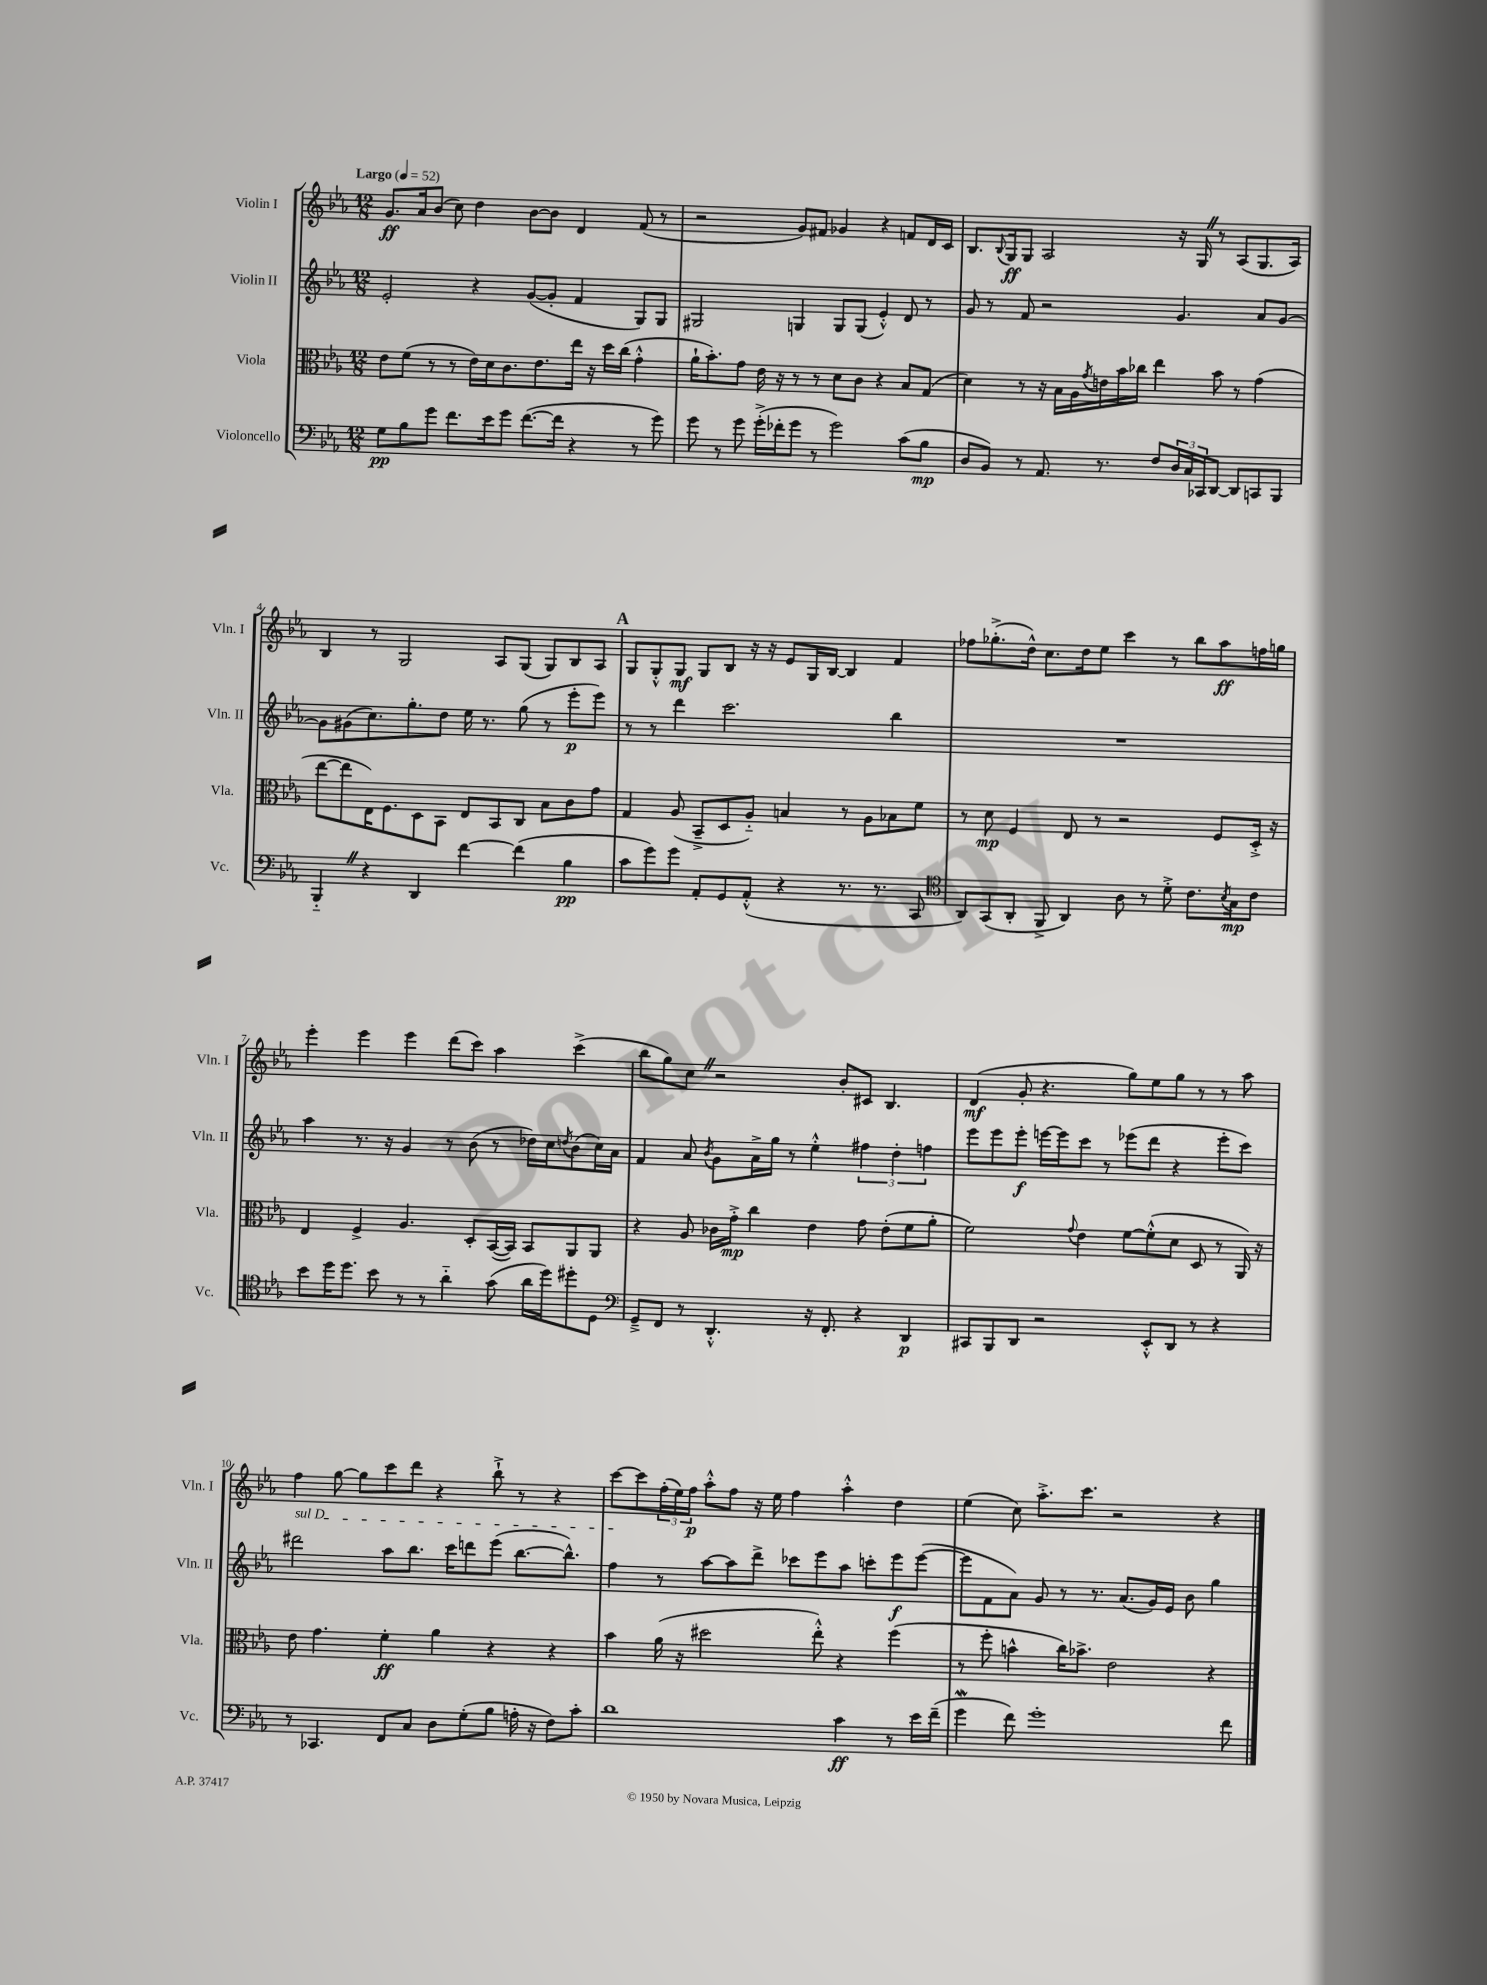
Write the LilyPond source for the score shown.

<<
\new StaffGroup <<
\new Staff = "s0" \with { instrumentName = "Violin I" shortInstrumentName = "Vln. I" } {
    \clef treble \key ees \major \numericTimeSignature \time 12/8 \tempo "Largo" 4 = 52
    g'8.\ff aes'16 bes'8( c''8) d''4 bes'8~ bes'8 d'4 f'8( r8 |
    r2 g'8) fis'8 ges'4 r4 f'8 d'16 c'16 |
    bes8. \appoggiatura { bes8 } g16\ff g8 aes2 r16 g16 \once \override BreathingSign.text = \markup { \musicglyph "scripts.caesura.straight" } \breathe r8 aes8( g8. aes16) |
    bes4 r8 g2 aes8 g8( g8) bes8 aes8 |
    \mark \markup { \bold "A" } g8 g8-.-^ g8\mf g8 bes8 r16 r16 ees'8 g16 bes16~ bes4 f'4 |
    fes''8 ges''8.-.->( d''16-^) c''8. d''16 ees''8 c'''4 r8 bes''8 aes''8\ff f''16 g''16 |
    ees'''4-. ees'''4 ees'''4 d'''8( c'''8) aes''4 c'''4->( |
    bes''8 g''8) c''8 \once \override BreathingSign.text = \markup { \musicglyph "scripts.caesura.straight" } \breathe r2 bes'8-. cis'8 bes4. |
    d'4\mf( g'8-. r4. g''8) ees''8 g''8 r8 r8 aes''8 |
    f''4 g''8~ g''8 c'''8 d'''8 r4 bes''8-!-> r8 r4 |
    c'''8~ c'''8 \tuplet 3/2 { f''16-.( ees''16) f''16\p } aes''8-.-^ f''8 r16 ees''16 f''4 aes''4-.-^ d''4 |
    ees''4( c''8) aes''8.-.-> c'''8. r2 r4 \bar "|." |
}
\new Staff = "s1" \with { instrumentName = "Violin II" shortInstrumentName = "Vln. II" } {
    \clef treble \key ees \major \numericTimeSignature \time 12/8
    ees'2-. r4 g'8~( g'8-. f'4 g8) g8 |
    gis2 g4 g8 g8( ees'4-.-^) d'8 r8 |
    g'8 r8 f'8 r2 g'4. aes'8 g'8~ |
    g'8 gis'8( c''8.) g''8.-. d''8 ees''16 r8. g''8( r8 ees'''8-.\p ees'''8) |
    \mark \markup { \bold "A" } r8 r8 d'''4 c'''2. bes''4 |
    R1. |
    aes''4 r8. r16 g'4 r8 bes'8( r8 des''16) c''16 \acciaccatura { d''8 } bes'8( c''16) aes'16 |
    f'4 aes'8 \acciaccatura { bes'8 } g'8 aes'16-> g''16 r8 ees''4-.-^ \tuplet 3/2 { fis''4 d''4-. f''4 } |
    ees'''8 ees'''8 ees'''8-.\f e'''16~ e'''16 c'''8 r8 ees'''8( d'''8 r4 ees'''8-. c'''8) |
    \once \override TextSpanner.bound-details.left.text = \markup { \italic "sul D" } dis'''2\startTextSpan aes''8 bes''8. c'''16 d'''8 ees'''8( bes''8.~ bes''8.-^) |
    f''4\stopTextSpan r8 aes''8~ aes''8 d'''8-> ces'''8 ees'''8 aes''8 c'''8-. ees'''8\f ees'''8~( |
    ees'''8 f'8 aes'8) g'8 r8 r8. aes'8.( g'16) ees'16 bes'8 g''4 \bar "|." |
}
\new Staff = "s2" \with { instrumentName = "Viola" shortInstrumentName = "Vla." } {
    \clef alto \key ees \major \numericTimeSignature \time 12/8
    ees'8 f'8( r8 r8 ees'16) d'16 c'8. ees'8. ees''16 r16 d''16 c''16( g'4-.-^ |
    aes'16-! bes'8.-.) g'8 ees'16 r16 r8 r8 d'8 c'8 r4 bes8 g8( |
    d'4) r8 r16 bes16 aes16 \acciaccatura { g'8 } e'16 bes'16 ces''16 ees''4 bes'8 r8 g'4( |
    ees''8~ ees''8 ees16) f8. d8 bes,8 ees8 bes,8 c8 bes8 c'8 g'8 |
    \mark \markup { \bold "A" } g4 aes8( bes,8---> d8 aes8-_) b4 r8 aes8 bes8 f'8 |
    r8 d'8\mp f4 ees8 r8 r2 f8 d16-.-> r16 |
    ees4 f4-> aes4. d8-. bes,16~( bes,16) bes,8 aes,8 aes,8 |
    r4 aes8 ces'16 g'16-.->\mp c''4 ees'4 g'8 ees'8-.( f'8 aes'8-. |
    f'2) \appoggiatura { g'8 } ees'4 f'8~ f'8-.-^( d'8 d8 r8 aes,16) r16 |
    ees'8 g'4. f'4-.\ff aes'4 r4 r4 |
    bes'4 aes'16( r16 dis''2 ees''8-.-^) r4 f''4( |
    r8 f''8-. b'4-^ c''16) bes'8.-> ees'2 r4 \bar "|." |
}
\new Staff = "s3" \with { instrumentName = "Violoncello" shortInstrumentName = "Vc." } {
    \clef bass \key ees \major \numericTimeSignature \time 12/8
    g8\pp bes8 g'8 f'8. ees'16 g'8 f'8.~( f'16 r4 r8 g'8) |
    g'8 r8 g'8 g'16-.->( fes'16-. g'8 r8 g'2) c'8( bes8\mp |
    d8 bes,8) r8 aes,8. r8. f8 \tuplet 3/2 { d16 c16 ces,16 } d,8~ d,8 c,8 bes,,8 |
    bes,,4-_ \once \override BreathingSign.text = \markup { \musicglyph "scripts.caesura.straight" } \breathe r4 d,4 f'4~ f'4( bes4\pp |
    \mark \markup { \bold "A" } c'8 g'8) g'8 aes,8-. g,8 aes,8-.-^( r4 r8. r8. c,8 |
    \clef tenor aes,8) g,8( aes,8-. f,8-> aes,4) aes8 r8 d'8-.-> c'8. \acciaccatura { bes8 } g16\mp c'8 |
    bes'8 d''16 d''8. bes'8 r8 r8 aes'4-_ g'8( aes'16 d''16) dis''8-. d8 |
    \clef bass g,8---> f,8 r8 d,4.-.-^ r16 f,8.-. r4 d,4\p |
    cis,8 bes,,8 d,8 r2 ees,8-.-^ d,8 r8 r4 |
    r8 ces,4. f,8 c8 d8 g8-.( bes8 a16-. r16 f8) c'8-. |
    d'1 c'4\ff r8 ees'16 f'16--( |
    g'4\mordent f'8) g'1-. f'8 \bar "|." |
}
>>
>>
